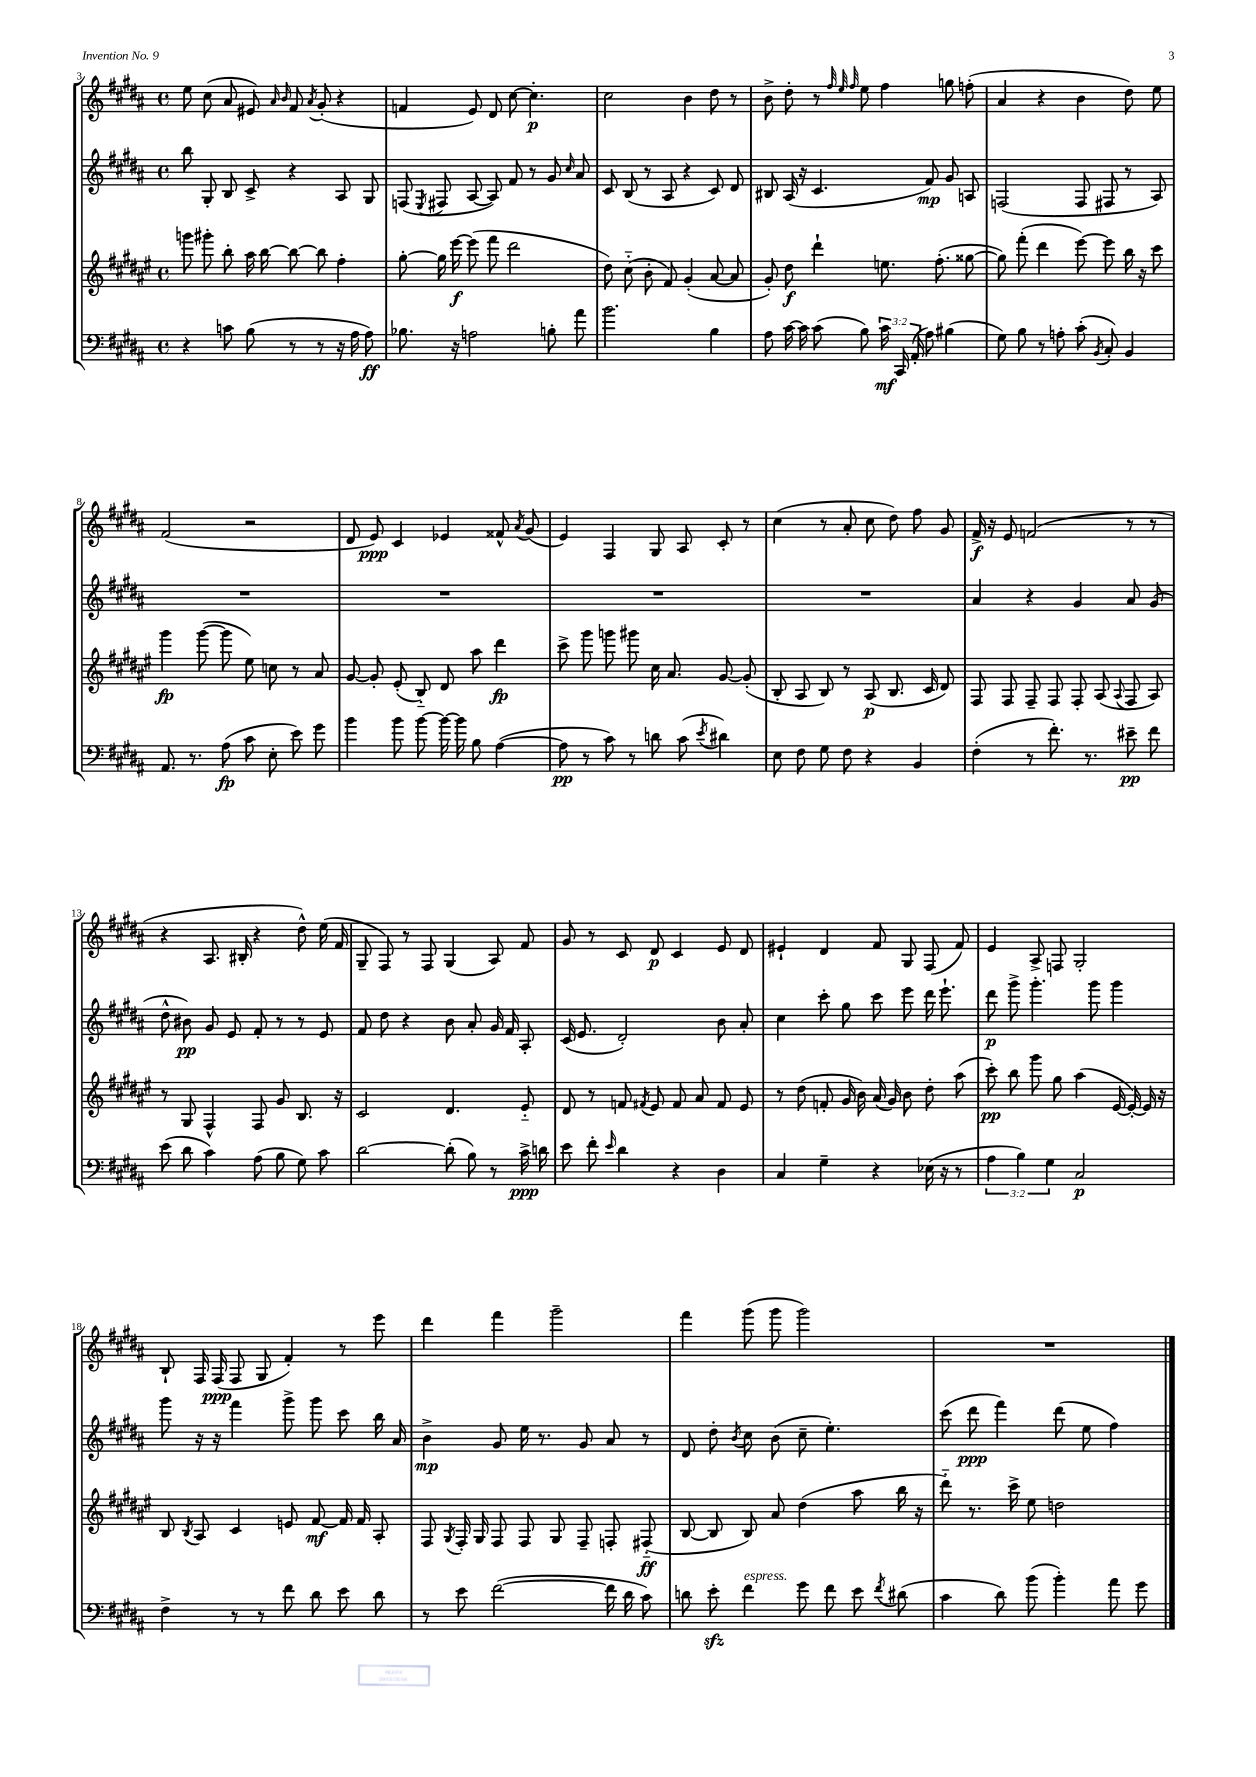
<<
\new StaffGroup <<
\new Staff = "s0" {
    \clef treble \key b \major \defaultTimeSignature \time 4/4
    \autoBeamOff e''8 cis''8( ais'8 eis'8) \grace { ais'16 b'16 } fis'8 \acciaccatura { ais'8 } gis'8-.( r4 |
    f'4 e'8) dis'8 cis''8~ cis''4.-.\p |
    cis''2 b'4 dis''8 r8 |
    b'8-> dis''8-. r8 \grace { fis''32 e''32 fis''32 } e''8 fis''4 g''8 f''8-.( |
    ais'4 r4 b'4 dis''8) e''8 |
    fis'2( r2 |
    dis'8 e'8\ppp) cis'4 ees'4 fisis'8-^ \acciaccatura { ais'8 } gis'8( |
    e'4) fis4 gis8 ais8 cis'8-. r8 |
    cis''4( r8 ais'8-. cis''8 dis''8) fis''8 gis'8 |
    fis'16->\f r16 e'8 f'2( r8 r8 |
    r4 ais8. bis16-. r4 dis''8-^) e''16( fis'16 |
    gis8-- fis8) r8 fis8 gis4( ais8) fis'8 |
    gis'8 r8 cis'8 dis'8\p cis'4 e'8 dis'8 |
    eis'4-! dis'4 fis'8 gis8 fis8( fis'8) |
    e'4 ais8-> f8 gis2-. |
    b8-! fis16 fis16\ppp( fis8 gis8 fis'4-.) r8 e'''8 |
    dis'''4 fis'''4 gis'''2-- |
    fis'''4 gis'''8( gis'''8 gis'''2) |
    R1 \bar "|." |
}
\new Staff = "s1" {
    \clef treble \key b \major \defaultTimeSignature \time 4/4
    \autoBeamOff b''8 gis8-. b8 cis'8-> r4 ais8 gis8 |
    f8( \acciaccatura { e8 } fis8 ais8~ ais8) fis'8 r8 gis'8 \grace { cis''16 } ais'8 |
    cis'8 b8( r8 ais8 r4 cis'8) dis'8 |
    bis8 ais16( r16 cis'4. fis'8\mp) gis'8 a8 |
    f2( f8 fis8 r8 ais8) |
    R1 |
    R1 |
    R1 |
    R1 |
    ais'4 r4 gis'4 ais'8 gis'8( |
    dis''8-^ bis'8\pp) gis'8 e'8 fis'8-. r8 r8 e'8 |
    fis'8 dis''8 r4 b'8 ais'8-. gis'16 fis'16 ais8-. |
    cis'16( e'8. dis'2-.) b'8 ais'8-. |
    cis''4 cis'''8-. gis''8 cis'''8 e'''8 dis'''16 e'''8.-! |
    dis'''8\p gis'''8-> gis'''4.-. gis'''8 gis'''4 |
    gis'''8 r16 r16 fis'''4 gis'''8-> gis'''8 cis'''8 b''16 ais'16 |
    b'4->\mp gis'8 e''16 r8. gis'8 ais'8 r8 |
    dis'8 dis''8-. \acciaccatura { b'8 } cis''8 b'8( cis''8-- e''4.-.) |
    cis'''8( dis'''8\ppp fis'''4) dis'''8( e''8 fis''4) \bar "|." |
}
\new Staff = "s2" {
    \clef treble \key fis \major \defaultTimeSignature \time 4/4
    \autoBeamOff g'''8 gis'''8-. b''8-. ais''16 b''16~ b''8~ b''8 fis''4-. |
    gis''8~-. gis''16 eis'''16~\f eis'''8( fis'''8 dis'''2 |
    dis''8) cis''8-_( b'8-. fis'8) gis'4-.( ais'8~ ais'8 |
    gis'8-.) dis''8\f dis'''4-! e''8. fis''8.-.( gisis''8~ |
    gisis''8) fis'''8-.( dis'''4 eis'''8~) eis'''8 b''16 r16 cis'''8 |
    gis'''4\fp gis'''8~( gis'''8 eis''8) c''8 r8 ais'8 |
    gis'8~ gis'8-. eis'8-.( b8-_) dis'8 ais''8 dis'''4\fp |
    cis'''8-> gis'''8 g'''8 gis'''8 cis''16 ais'8. gis'8~ gis'8-.( |
    b8-. ais8 b8) r8 ais8\p( b8. cis'16 dis'8) |
    fis8 fis8 fis8-- fis8 fis8-. ais8( \appoggiatura { ais8 } fis8 ais8) |
    r8 gis8 fis4-^ fis8 gis'8 b8. r16 |
    cis'2 dis'4. eis'8-_ |
    dis'8 r8 f'8 \acciaccatura { fis'8 } eis'8 fis'8 ais'8 fis'8 eis'8 |
    r8 dis''8( f'8-. gis'16 b'16) ais'16( gis'16) b'8 dis''8-. ais''8( |
    cis'''8-.\pp) b''8 gis'''8 gis''8 ais''4( eis'16~ eis'16~-.) eis'16 r16 |
    b8 \acciaccatura { b8 } ais8 cis'4 e'8 fis'8~\mf fis'16 fis'16 ais8-. |
    fis8 \acciaccatura { gis8 } fis16-. gis16 fis8 fis8 gis8 fis8-- f8-. fis8-_\ff( |
    b8~ b8 b8) ais'8 dis''4( ais''8 b''16 r16 |
    dis'''8-_) r8. cis'''16-> eis''8 d''2 \bar "|." |
}
\new Staff = "s3" {
    \clef bass \key b \major \defaultTimeSignature \time 4/4 \override Staff.TupletNumber.text = #tuplet-number::calc-fraction-text
    \autoBeamOff r4 c'8 b8( r8 r8 r16 ais16 ais8\ff) |
    bes8. r16 a2 b8-. ais'8 |
    b'2. b4 |
    ais8 cis'16~ cis'16 cis'8( b8) \tuplet 3/2 { cis'16\mf cis,16 ais,16-.( } ais8) bis4( |
    gis8) b8 r8 a8-. cis'8-.( \acciaccatura { b,8 } cis8-.) b,4 |
    ais,8. r8. ais8\fp( cis'8 e8-. e'8) gis'8 |
    b'4 b'8 b'8~ b'16~ b'16 b8 ais4~( |
    ais8\pp r8 cis'8) r8 d'8 cis'8( \acciaccatura { e'8 } dis'4) |
    e8 fis8 gis8 fis8 r4 b,4 |
    fis4-.( r8 fis'8.-.) r8. eis'8--\pp fis'8 |
    e'8( dis'8 cis'4) ais8( b8 gis8) cis'8 |
    dis'2~ dis'8-.( b8) r8 cis'16->\ppp d'16 |
    e'8 fis'8-. \grace { e'16 } dis'4 r4 dis4 |
    cis4 gis4-- r4 ees16( r16 r8 |
    \tuplet 3/2 { ais4 b4) gis4 } cis2\p |
    fis4-> r8 r8 fis'8 dis'8 e'8 dis'8 |
    r8 e'8 fis'2~( fis'16 dis'16 cis'8) |
    d'8 e'8-.\sfz fis'4^\markup { \italic "espress." } gis'8 fis'8 e'8 \acciaccatura { fis'8 } dis'8( |
    cis'4 dis'8) b'8( b'4-.) ais'8 gis'8 \bar "|." |
}
>>
>>
\layout { \context { \Score currentBarNumber = #3 } }
